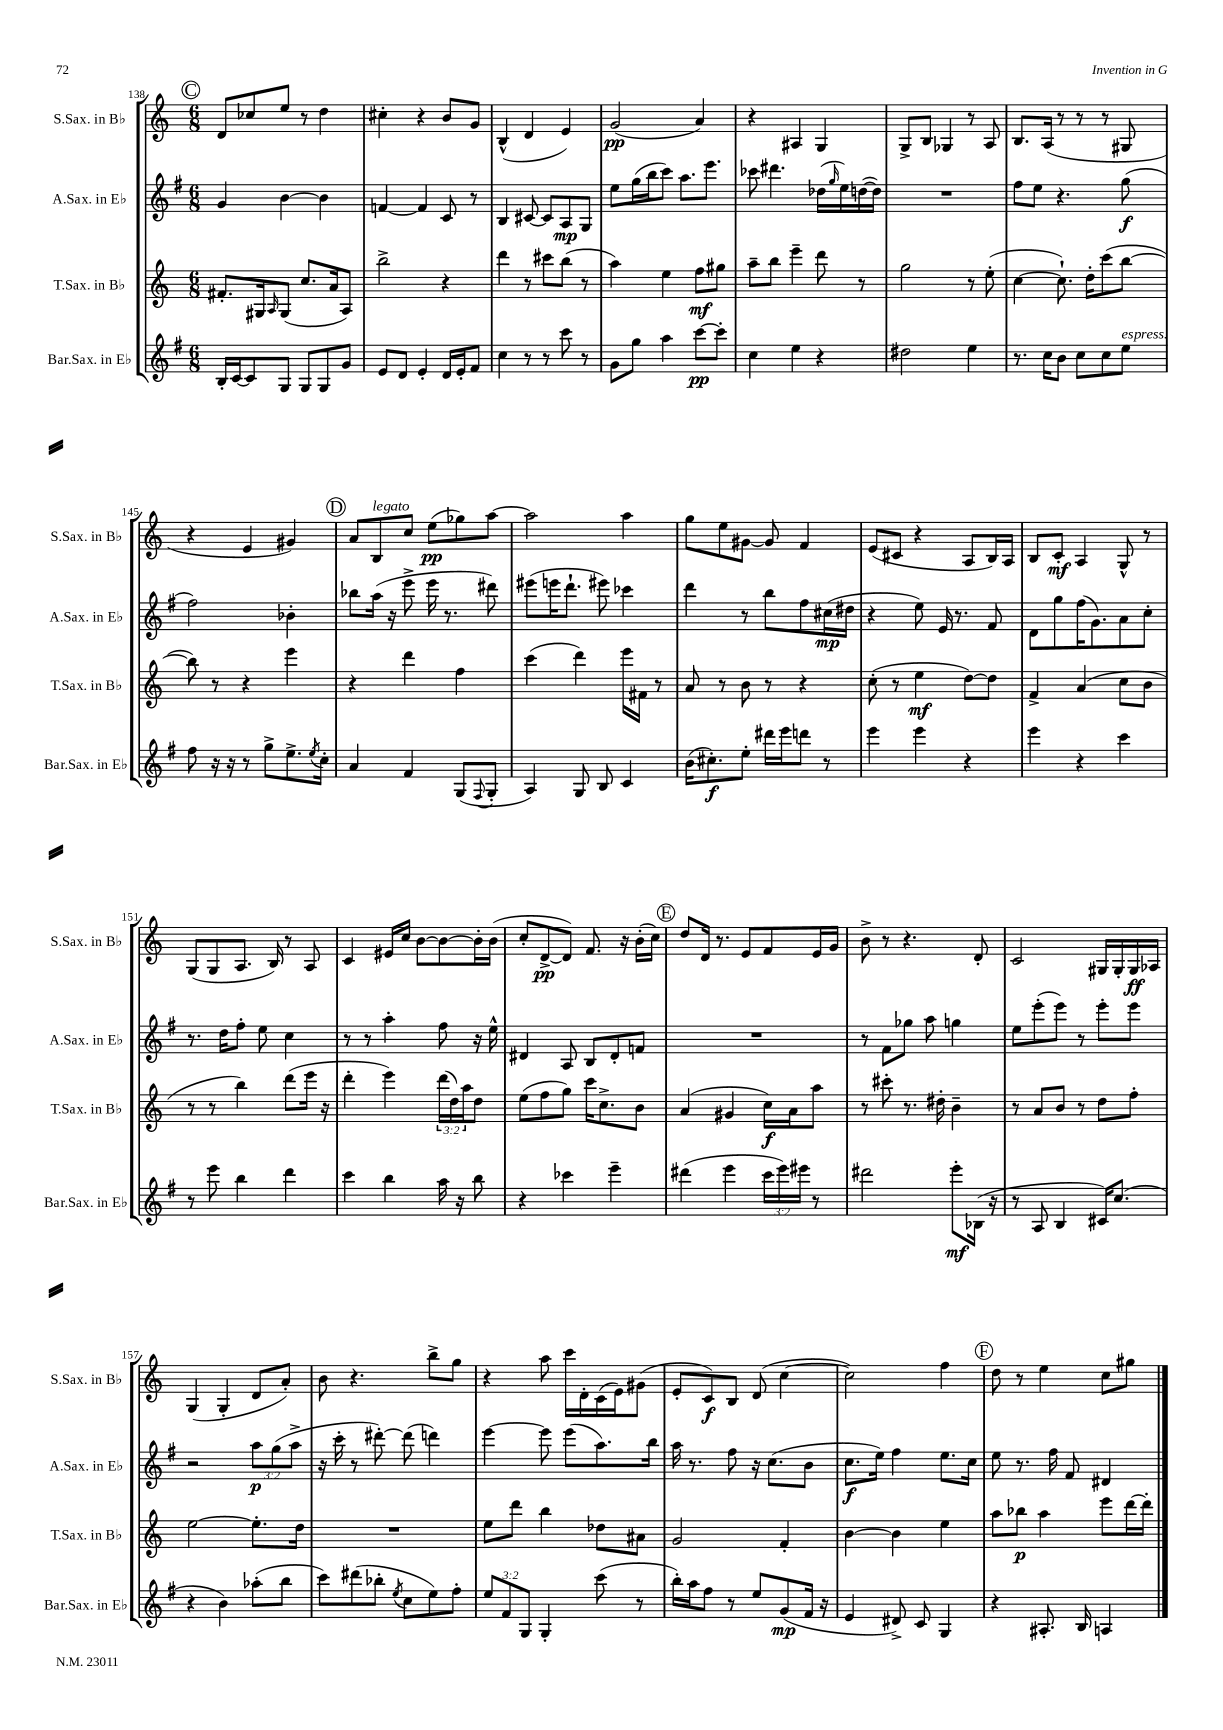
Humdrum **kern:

**kern	**dynam	**kern	**dynam	**kern	**dynam	**kern	**dynam
*part4	*part4	*part3	*part3	*part2	*part2	*part1	*part1
*staff4	*staff4	*staff3	*staff3	*staff2	*staff2	*staff1	*staff1
*I"Bar.Sax. in E♭	*	*I"T.Sax. in B♭	*	*I"A.Sax. in E♭	*	*I"S.Sax. in B♭	*
*I'Bar.Sax. in E♭	*	*I'T.Sax. in B♭	*	*I'A.Sax. in E♭	*	*I'S.Sax. in B♭	*
*clefG2	*	*clefG2	*	*clefG2	*	*clefG2	*
*k[f#]	*	*k[]	*	*k[f#]	*	*k[]	*
*M6/8	*	*M6/8	*	*M6/8	*	*M6/8	*
!!LO:REH:place=s1:t=C
=138	=138	=138	=138	=138	=138	=138	=138
16B'/LL	.	8.f#X'/L	.	4g/	.	8d/L	.
[16c/J	.	.	.	.	.	.	.
8c/]	.	.	.	.	.	8cc-X/	.
.	.	16G#X/k	.	.	.	.	.
.	.	16qqA/	.	.	.	.	.
8G/J	.	(8G#/J	.	[4b\	.	8ee/J	.
8G/L	.	8.cc/L	.	.	.	8r	.
8G/	.	.	.	4b\]	.	4dd\	.
.	.	16a/k	.	.	.	.	.
8g/J	.	8A/J)	.	.	.	.	.
=139	=139	=139	=139	=139	=139	=139	=139
8e/L	.	2bb^\	.	[4fn/	.	4cc#X'\	.
8d/J	.	.	.	.	.	.	.
4e'/	.	.	.	4f/]	.	4r	.
16d/LL	.	4r	.	8c/	.	8b/L	.
16e'/J	.	.	.	.	.	.	.
8f#/J	.	.	.	8r	.	8g/J	.
=140	=140	=140	=140	=140	=140	=140	=140
4cc\	.	4ddd\	.	4B/	.	(4B^^/	.
8r	.	8r	.	[8c#X/	.	4d/	.
8r	.	8ccc#X\L	.	8c#/L]	.	.	.
8ccc\	.	(8bb\J	.	8A/	mp	4e/)	.
8r	.	8r	.	8G/J	.	.	.
=141	=141	=141	=141	=141	=141	=141	=141
8g\L	.	4aa\)	.	8ee\L	.	(2g/	pp
8gg\J	.	.	.	(16gg\L	.	.	.
.	.	.	.	16bb\J	.	.	.
4aa\	.	4ee\	.	8ccc\J)	.	.	.
.	.	.	.	8.aa\L	.	.	.
[8ccc\L	pp	8ff\L	mf	.	.	4a/)	.
.	.	.	.	8.eee\J	.	.	.
8ccc'\J]	.	8gg#X\J	.	.	.	.	.
=142	=142	=142	=142	=142	=142	=142	=142
4cc\	.	8aa~\L	.	8ccc-X\	.	4r	.
.	.	8bb\J	.	4.ddd#X\	.	.	.
4ee\	.	4eee~\	.	.	.	4A#X/	.
4r	.	8ddd\	.	(16dd-X\LL	.	4G/	.
.	.	.	.	16qqgg/	.	.	.
.	.	.	.	16ee\)	.	.	.
.	.	8r	.	([16ddn\	.	.	.
.	.	.	.	16dd\JJ])	.	.	.
=143	=143	=143	=143	=143	=143	=143	=143
2dd#X\	.	2gg\	.	2.r	.	8G^/L	.
.	.	.	.	.	.	8B/J	.
.	.	.	.	.	.	4G-X/	.
4ee\	.	8r	.	.	.	8r	.
.	.	(8ee'\	.	.	.	8A/	.
=144	=144	=144	=144	=144	=144	=144	=144
8.r	.	[4cc\	.	8ff#\L	.	8.B/L	.
.	.	.	.	8ee\J	.	.	.
16cc\KL	.	.	.	.	.	(16A/Jk	.
8b\J	.	8.cc`\])	.	4.r	.	8r	.
8cc\L	.	.	.	.	.	8r	.
.	.	16dd'\KL	.	.	.	.	.
8cc\	.	(8ccc\	.	.	.	8r	.
!LO:TX:a:i:t=espress.	!	!	!	!	!	!	!
8ee\J	.	[8bb\J	.	(8gg\	f	8G#X/	.
!!LO:LB:g=z
=145	=145	=145	=145	=145	=145	=145	=145
8ff#\	.	8bb\])	.	2ff#\)	.	4r	.
16r	.	8r	.	.	.	.	.
16r	.	.	.	.	.	.	.
8r	.	4r	.	.	.	4e/	.
8gg^\L	.	.	.	.	.	.	.
8.ee^\	.	4eee\	.	4b-X'\	.	4g#X/)	.
8qee/	.	.	.	.	.	.	.
16cc'\Jk	.	.	.	.	.	.	.
!!LO:REH:place=s1:t=D
=146	=146	=146	=146	=146	=146	=146	=146
4a/	.	4r	.	8bb-X\L	.	8a/L	.
!	!	!	!	!	!	!LO:TX:a:i:t=legato	!
.	.	.	.	(16aa\Jk	.	8B/	.
.	.	.	.	16r	.	.	.
4f#/	.	4ddd\	.	8eee^\	.	8cc/J	.
.	.	.	.	16eee\	.	(8ee\L	pp
.	.	.	.	8.r	.	.	.
(8G/L	.	4ff\	.	.	.	8gg-X\)	.
8qqF#/	.	.	.	.	.	.	.
8G'/J	.	.	.	8ddd#X\)	.	[8aa\J	.
=147	=147	=147	=147	=147	=147	=147	=147
4A/)	.	(4ccc\	.	(8eee#X\L	.	2aa\]	.
.	.	.	.	16eeen\K	.	.	.
.	.	.	.	8.ddd`\J	.	.	.
8G/	.	4ddd\)	.	.	.	.	.
8B/	.	.	.	8eee#X\)	.	.	.
4c/	.	16eee\LL	.	4ccc-X\	.	4aa\	.
.	.	16f#X\JJ	.	.	.	.	.
.	.	8r	.	.	.	.	.
=148	=148	=148	=148	=148	=148	=148	=148
(16b\KL	.	8a/	.	4ddd\	.	8gg\L	.
8.cc#X'\)	f	.	.	.	.	.	.
.	.	8r	.	.	.	8ee\	.
8ee'\J	.	8b\	.	8r	.	[8g#X\J	.
16ddd#X\LL	.	8r	.	8bb\L	.	8g#/]	.
16eee\J	.	.	.	.	.	.	.
8dddn\J	.	4r	.	8ff#\	.	4f/	.
8r	.	.	.	(16cc#X\L	mp	.	.
.	.	.	.	16dd#X\JJ	.	.	.
=149	=149	=149	=149	=149	=149	=149	=149
4eee\	.	(8cc'\	.	4r	.	(8e/L	.
.	.	8r	.	.	.	8c#X/J	.
4eee\	.	4ee\	mf	8ee\)	.	4r	.
.	.	.	.	16e/	.	.	.
.	.	.	.	8.r	.	.	.
4r	.	[8dd\L)	.	.	.	8A/L	.
.	.	8dd\J]	.	8f#/	.	16B/L)	.
.	.	.	.	.	.	16A/JJ	.
=150	=150	=150	=150	=150	=150	=150	=150
4eee\	.	4f^/	.	8d\L	.	8B/L	.
.	.	.	.	8gg\	.	8c'/J	mf
4r	.	(4a/	.	(16ff#\K	.	4A/	.
.	.	.	.	8.g\)	.	.	.
4ccc\	.	8cc\L	.	8a\	.	8G^^/	.
.	.	8b\J	.	8cc'\J	.	8r	.
!!LO:LB:g=z
=151	=151	=151	=151	=151	=151	=151	=151
8r	.	8r	.	8.r	.	(8G/L	.
8eee\	.	8r	.	.	.	8G/	.
.	.	.	.	16dd\KL	.	.	.
4bb\	.	4bb\)	.	8ff#'\J	.	8.A/J	.
.	.	.	.	8ee\	.	.	.
.	.	.	.	.	.	16B/)	.
4ddd\	.	(8ddd\L	.	4cc\	.	8r	.
.	.	16eee\Jk	.	.	.	8A/	.
.	.	16r	.	.	.	.	.
=152	=152	=152	=152	=152	=152	=152	=152
4ccc\	.	4ddd'\	.	8r	.	4c/	.
.	.	.	.	8r	.	.	.
4bb\	.	4eee\)	.	4aa'\	.	16e#X/LL	.
.	.	.	.	.	.	16cc/JJ	.
.	.	.	.	.	.	[8b\L	.
16aa\	.	(24ddd\LL	.	8ff#\	.	8b\_	.
.	.	24dd\)	.	.	.	.	.
16r	.	.	.	.	.	.	.
.	.	24aa\J	.	.	.	.	.
8bb\	.	8dd\J	.	16r	.	16b'\L]	.
.	.	.	.	16ee^^\	.	(16b\JJ	.
=153	=153	=153	=153	=153	=153	=153	=153
4r	.	(8ee\L	.	4d#X/	.	8cc'/L	.
.	.	8ff\	.	.	.	[8d^/	pp
4ccc-X\	.	8gg\J)	.	8A/	.	8d/J])	.
.	.	16ccc\KL	.	8B/L	.	8.f/	.
.	.	8.cc^\	.	.	.	.	.
4eee~\	.	.	.	8d#'/	.	.	.
.	.	.	.	.	.	16r	.
.	.	8b\J	.	8fn/J	.	(16b'\LL	.
.	.	.	.	.	.	16cc\JJ)	.
!!LO:REH:place=s1:t=E
=154	=154	=154	=154	=154	=154	=154	=154
(4ddd#X\	.	(4a/	.	2.r	.	8dd/L	.
.	.	.	.	.	.	16d/Jk	.
.	.	.	.	.	.	8.r	.
4eee\	.	4g#X/	.	.	.	.	.
.	.	.	.	.	.	8e/L	.
24ccc\LL	.	16cc\LL)	f	.	.	8f/	.
24eee\)	.	.	.	.	.	.	.
.	.	16a\J	.	.	.	.	.
24eee#X\JJ	.	.	.	.	.	.	.
8r	.	8aa\J	.	.	.	16e/L	.
.	.	.	.	.	.	16g/JJ	.
=155	=155	=155	=155	=155	=155	=155	=155
2ddd#X\	.	8r	.	8r	.	8b^\	.
.	.	8ccc#X'\	.	8f#\L	.	8r	.
.	.	8.r	.	8gg-X\J	.	4.r	.
.	.	.	.	8aa\	.	.	.
.	.	16dd#X'\	.	.	.	.	.
8eee'\L	mf	4b~\	.	4ggn\	.	.	.
(16B-X\Jk	.	.	.	.	.	8d'/	.
16r	.	.	.	.	.	.	.
=156	=156	=156	=156	=156	=156	=156	=156
8r	.	8r	.	8ee\L	.	2c/	.
8A/	.	8a/L	.	(8eee'\	.	.	.
4B/	.	8b/J	.	8eee\J)	.	.	.
.	.	8r	.	8r	.	.	.
16c#X/KL)	.	8dd\L	.	8eee'\L	.	16G#X/LL	.
(8.cc/J	.	.	.	.	.	16G#'/	.
.	.	8ff'\J	.	8eee\J	.	16G#/	ff
.	.	.	.	.	.	16A-X/JJ	.
!!LO:LB:g=z
=157	=157	=157	=157	=157	=157	=157	=157
4r	.	[2ee\	.	2r	.	(4G/	.
4b\)	.	.	.	.	.	4G'/	.
(8aa-X'\L	.	8.ee'\L]	.	12aa\L	p	8d/L	.
.	.	.	.	(12gg\	.	.	.
8bb\J	.	.	.	.	.	8a'/J)	.
.	.	.	.	12aa^\J	.	.	.
.	.	16dd\Jk	.	.	.	.	.
=158	=158	=158	=158	=158	=158	=158	=158
8ccc\L)	.	2.r	.	16r	.	8b\	.
.	.	.	.	16ccc'\	.	.	.
(8ddd#X\	.	.	.	8r	.	4.r	.
8bb-X'\J	.	.	.	[8ddd#X'\)	.	.	.
8qee/	.	.	.	.	.	.	.
8cc\L	.	.	.	(8ddd#\]	.	.	.
8ee\)	.	.	.	4dddn\)	.	8bb^\L	.
8ff#'\J	.	.	.	.	.	8gg\J	.
=159	=159	=159	=159	=159	=159	=159	=159
12ee/L	.	8ee\L	.	[4eee\	.	4r	.
12f#/	.	.	.	.	.	.	.
.	.	8ddd\J	.	.	.	.	.
12G/J	.	.	.	.	.	.	.
4G'/	.	4bb\	.	8eee\]	.	8aa\	.
.	.	.	.	(8eee\L	.	16ccc\LL	.
.	.	.	.	.	.	16d'\	.
(8ccc\	.	8dd-X\L	.	8.aa\)	.	(16c\	.
.	.	.	.	.	.	16e\J)	.
8r	.	8a#X\J	.	.	.	(8g#X\J	.
.	.	.	.	16bb\Jk	.	.	.
=160	=160	=160	=160	=160	=160	=160	=160
16bb'\LL)	.	2g/	.	16aa\	.	8e'/L	.
16aa\J	.	.	.	8.r	.	.	.
8ff#\J	.	.	.	.	.	8c/)	f
8r	.	.	.	8ff#\	.	8B/J	.
8ee/L	.	.	.	16r	.	(8d/	.
.	.	.	.	(8.cc\L	.	.	.
(8g/	mp	4f'/	.	.	.	[4cc\	.
16f#/Jk	.	.	.	8b\J	.	.	.
16r	.	.	.	.	.	.	.
=161	=161	=161	=161	=161	=161	=161	=161
4e/	.	[4b\	.	8.cc\L	f	2cc\])	.
.	.	.	.	16ee\Jk)	.	.	.
8d#X^/)	.	4b\]	.	4ff#\	.	.	.
8c/	.	.	.	.	.	.	.
4G/	.	4ee\	.	8.ee\L	.	4ff\	.
.	.	.	.	16cc\Jk	.	.	.
!!LO:REH:place=s1:t=F
=162	=162	=162	=162	=162	=162	=162	=162
4r	.	8aa\L	.	8ee\	.	8dd\	.
.	.	8bb-X\J	p	8.r	.	8r	.
8.A#X'/	.	4aa\	.	.	.	4ee\	.
.	.	.	.	16ff#\	.	.	.
.	.	.	.	8f#/	.	.	.
16B/	.	.	.	.	.	.	.
4An/	.	8eee\L	.	4d#X/	.	8cc\L	.
.	.	[16ddd\L	.	.	.	8gg#X\J	.
.	.	16ddd'\JJ]	.	.	.	.	.
==	==	==	==	==	==	==	==
*-	*-	*-	*-	*-	*-	*-	*-
